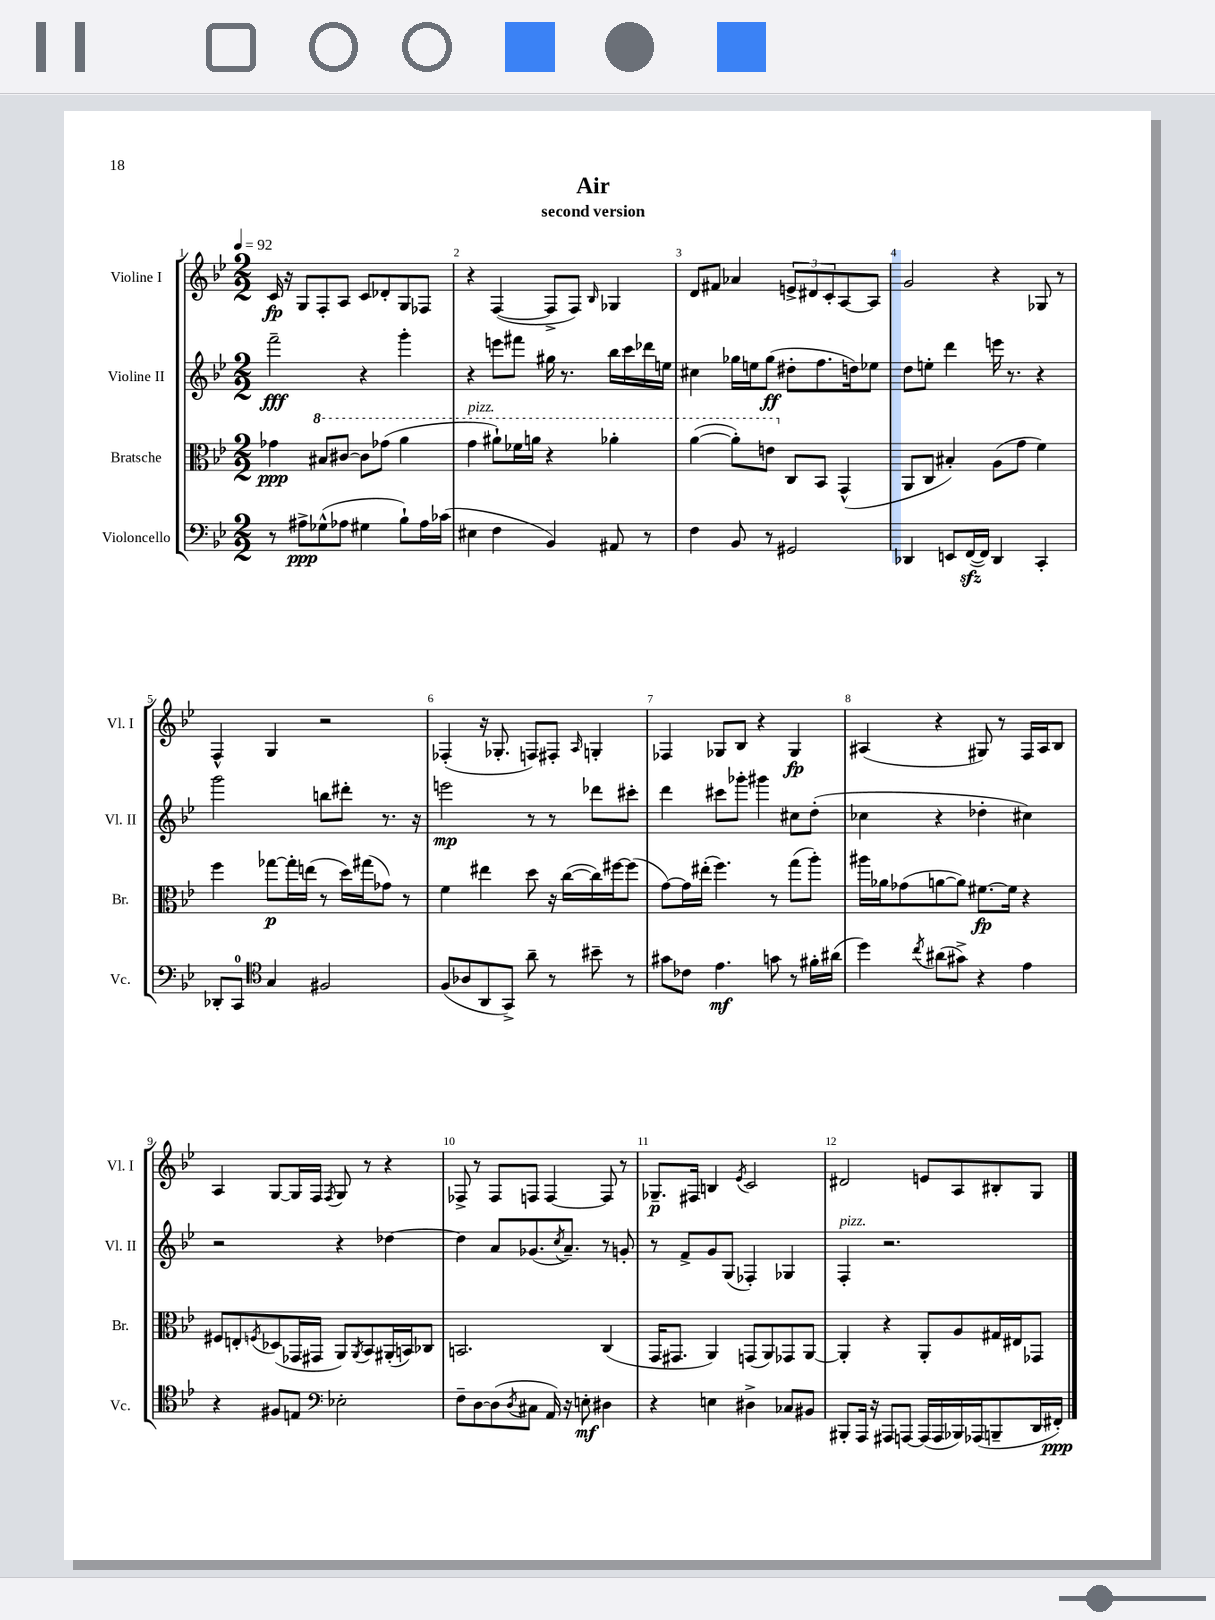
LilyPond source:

\header { title = "Air" subtitle = "second version" }
<<
\new StaffGroup <<
\new Staff = "s0" \with { instrumentName = "Violine I" shortInstrumentName = "Vl. I" } {
    \clef treble \key bes \major \numericTimeSignature \time 2/2 \tempo 4 = 92
    c'16\fp r16 g8 f8-. a8 c'8 des'8-. g8 fes8 |
    r4 f4~( f8-> f8) \grace { bes16 } ges4 |
    d'8 fis'8 aes'4 \tuplet 3/2 { e'8-> dis'8 c'8-. } a8~ a8 |
    g'2 r4 ges8 r8 |
    f4-^ g4 r2 |
    fes4-.( r16 ges8.-. f8) fis8-. \grace { a16 } g4-. |
    fes4 ges8 bes8 r4 ges4\fp |
    ais4( r4 gis8) r8 f16 ais16 bes8 |
    a4 g8~ g16 f16 \acciaccatura { f8 } g8 r8 r4 |
    fes8-> r8 fes8 f8 f4~ f8 r8 |
    ges8.--\p fis16 b4 \acciaccatura { ees'8 } c'2 |
    dis'2 e'8 a8 bis8-. g8 \bar "|." |
}
\new Staff = "s1" \with { instrumentName = "Violine II" shortInstrumentName = "Vl. II" } {
    \clef treble \key bes \major \numericTimeSignature \time 2/2
    f'''2--\fff r4 g'''4-. |
    r4 e'''8 fis'''8 gis''16 r8. bes''16 c'''16 des'''16 e''16 |
    cis''4 ges''16 e''16 ges''8\ff( dis''8-. f''8. d''16) ees''8 |
    d''8 e''8-. d'''4 e'''16 r8. r4 |
    g'''2 b''8 dis'''8-. r8. r16 |
    e'''2\mp r8 r8 des'''8 cis'''8-. |
    d'''4 cis'''8 ges'''8-. gis'''4 cis''8 d''8-.( |
    ces''4 r4 des''4-. cis''4) |
    r2 r4 des''4~ |
    des''4 a'8 ges'8.( \acciaccatura { c''8 } a'8.--) r8 g'8-. |
    r8 f'8-> g'8 g8( fes4-.) ges4 |
    f4-.^\markup { \italic "pizz." } r2. \bar "|." |
}
\new Staff = "s2" \with { instrumentName = "Bratsche" shortInstrumentName = "Br." } {
    \clef alto \key bes \major \numericTimeSignature \time 2/2
    ges'4\ppp \ottava #1 bis'8 cis''8~ cis''8 ges''8( a''4 |
    g''4^\markup { \italic "pizz." } ais''8-!) fes''16 a''16 r4 aes''4-. |
    a''4~( a''8-.) e''8 \ottava #0 c8 bes,8 g,4-^( |
    a,8 c8 bis4-.) a8( g'8 f'4) |
    f''4 ges''8~\p ges''16-. e''16( r8 d''16) gis''16( ges'8) r8 |
    f'4 eis''4 d''8 r16 c''16~( c''16) fis''16~ fis''8( |
    g'8~) g'16 eis''16-.( f''4.) r8 g''8( a''8-.) |
    ais''16 aes'16 ges'8( a'8~ a'8) fis'8.~\fp fis'16 r4 |
    fis8 e8-. \acciaccatura { f8 } des8( ges,16 gis,16 a,8) \acciaccatura { a,8 } bes,8 ais,16-.( b,16) ces8 |
    b,2. c4( |
    g,16 gis,8. a,4) g,8( a,8) ges,8 a,8~ |
    a,4-. r4 a,8-. a8 gis16 eis16 ges,8 \bar "|." |
}
\new Staff = "s3" \with { instrumentName = "Violoncello" shortInstrumentName = "Vc." } {
    \clef bass \key bes \major \numericTimeSignature \time 2/2
    r8 ais8->\ppp ges8-^( aes8 gis4 bes8-!) aes16 ces'16( |
    eis4 f4 bes,4) ais,8 r8 |
    f4 bes,8 r8 gis,2 |
    des,4 e,8 f,16~\sfz( f,16) des,4 c,4-. |
    des,8-. c,8-0 \clef tenor g4 fis2 |
    f8( aes8 a,8 g,8->) a'8-- r8 bis'8-- r8 |
    gis'8 ces'8 ees'4.\mf g'8 r8 fis'16-. ais'16( |
    d''4) \acciaccatura { c''8 } ais'8( gis'8->) r4 ees'4 |
    r4 fis8 e8 \clef bass ees2-. |
    f8-- d8~ d8( \acciaccatura { d8 } cis8 a,16) r16 e8-.\mf dis4 |
    r4 e4 dis4-> ces8 bis,8 |
    bis,,8-. a,,16 r16 ais,,8 a,,8~ a,,16( a,,16 bes,,16) aes,,16( b,,8-- d,16 fis,16-.\ppp) \bar "|." |
}
>>
>>
\layout { \context { \Score \override BarNumber.break-visibility = ##(#f #t #t) barNumberVisibility = #all-bar-numbers-visible } }
